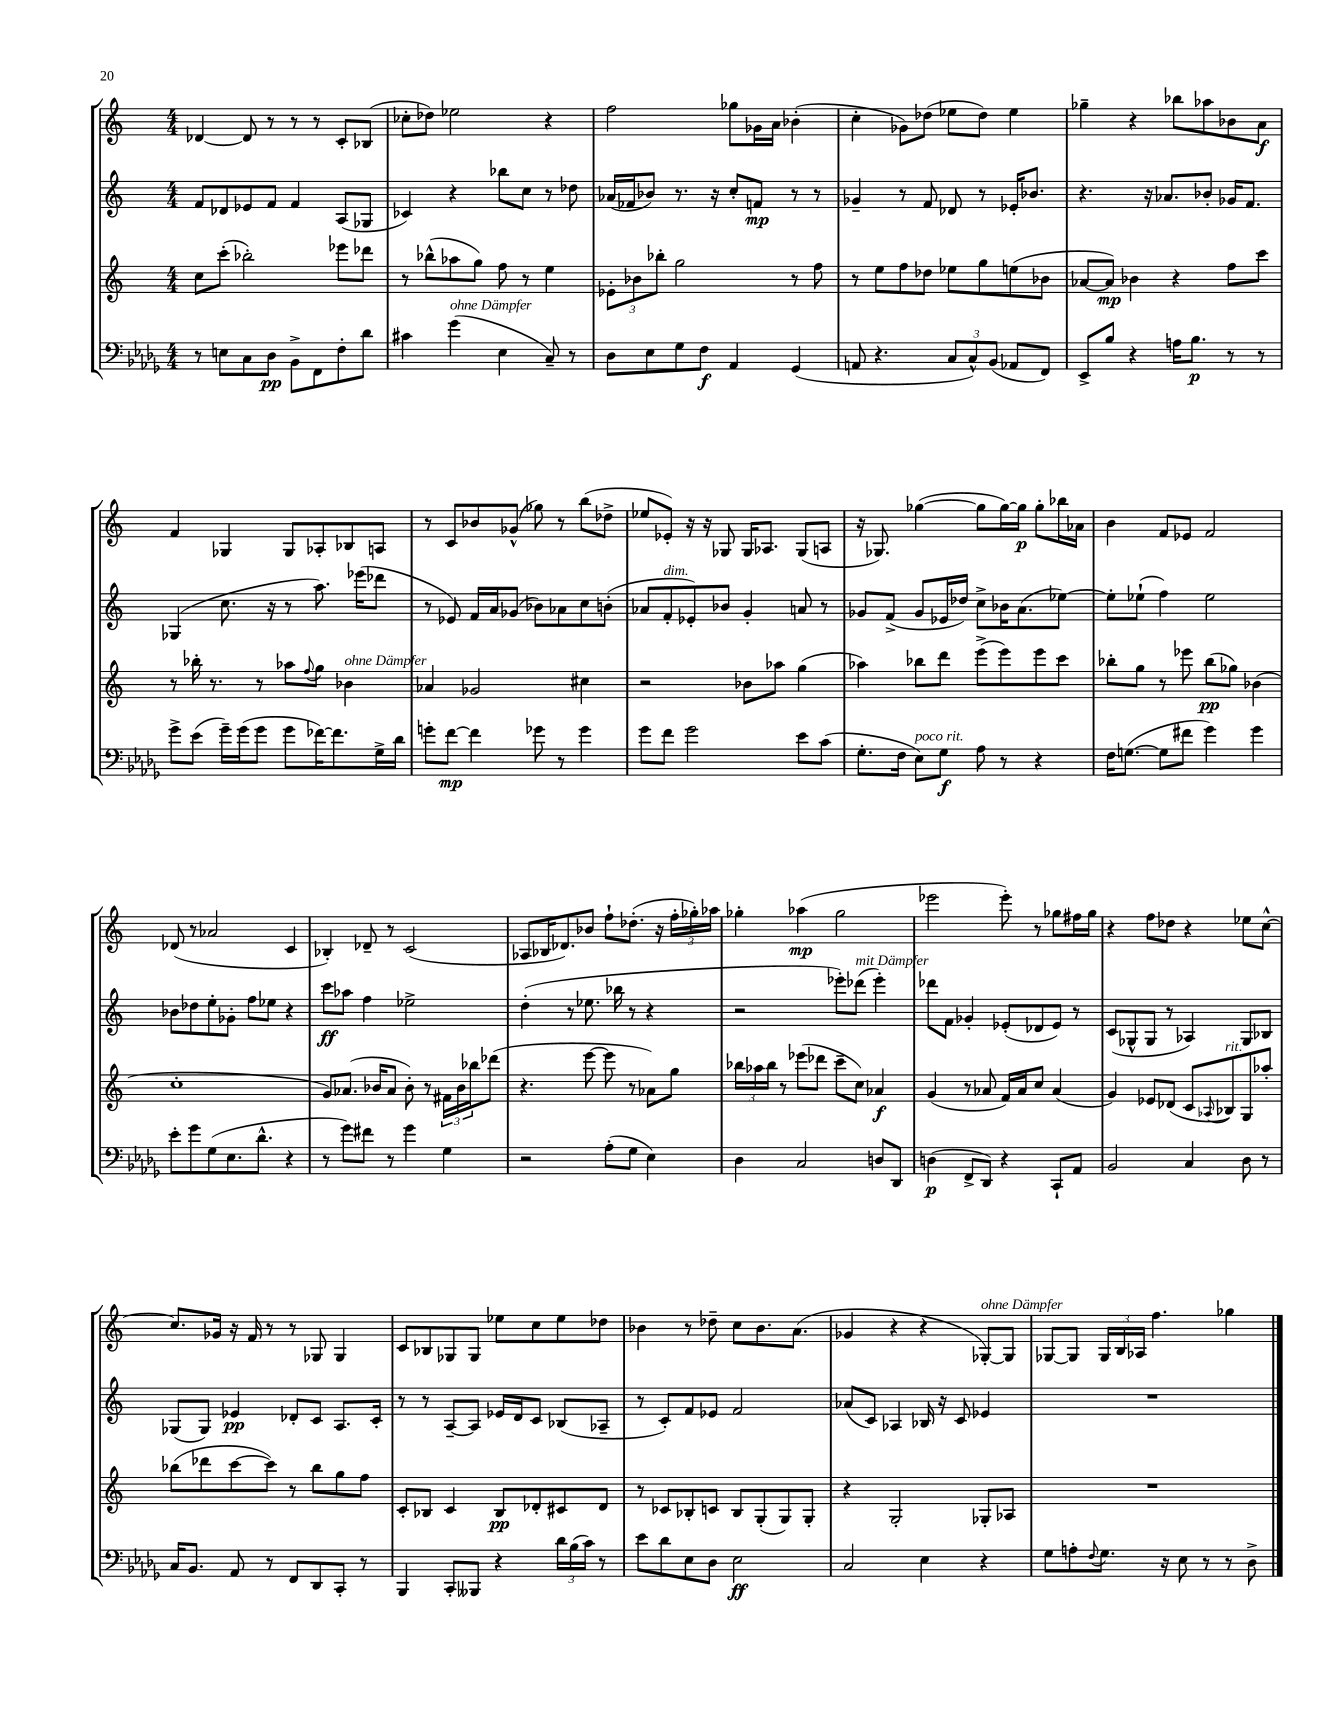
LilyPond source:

<<
\new StaffGroup <<
\new Staff = "s0" {
    \clef treble \key c \major \numericTimeSignature \time 4/4
    des'4~ des'8 r8 r8 r8 c'8-. bes8( |
    ces''8-. des''8) ees''2 r4 |
    f''2 ges''8 ges'16 a'16 bes'4-.( |
    c''4-. ges'8) des''8( ees''8 des''8) ees''4 |
    ges''4-- r4 bes''8 aes''8 bes'8 a'8\f |
    f'4 ges4 ges8 aes8-. bes8 a8 |
    r8 c'8 bes'8 ges'8-^( ges''8) r8 b''8( des''8-> |
    ees''8 ees'8-.) r16 r16 ges8 ges16 aes8. ges8( a8 |
    r16 ges8.) ges''4~( ges''8 ges''16~) ges''16\p ges''8-. bes''16 aes'16 |
    b'4 f'8 ees'8 f'2 |
    des'8( r8 aes'2 c'4 |
    bes4-.) des'8-- r8 c'2( |
    aes8 bes16 des'8.) bes'8 f''8-! des''8.-.( r16 \tuplet 3/2 { f''16-. ges''16-.) aes''16 } |
    ges''4-. aes''4\mp( ges''2 |
    ees'''2 ees'''8-.) r8 ges''8 fis''16 ges''16 |
    r4 f''8 des''8 r4 ees''8 c''8~-^ |
    c''8. ges'16 r16 f'16 r8 r8 ges8 ges4 |
    c'8 bes8 ges8 ges8 ees''8 c''8 ees''8 des''8 |
    bes'4 r8 des''8-- c''8 bes'8. a'8.( |
    ges'4 r4 r4 ges8~-.^\markup { \italic "ohne Dämpfer" }) ges8 |
    ges8~ ges8 \tuplet 3/2 { ges16 b16 aes16 } f''4. ges''4 \bar "|." |
}
\new Staff = "s1" {
    \clef treble \key c \major \numericTimeSignature \time 4/4
    f'8 des'8 ees'8 f'8 f'4 a8( ges8 |
    ces'4) r4 bes''8 c''8 r8 des''8 |
    aes'16( fes'16 bes'8) r8. r16 c''8-. f'8\mp r8 r8 |
    ges'4-- r8 f'8 des'8 r8 ees'16-. bes'8. |
    r4. r16 aes'8. bes'8-. ges'16 f'8. |
    ges4( c''8. r16 r8 a''8.) ees'''16( des'''8 |
    r8 ees'8) f'16 a'16 ges'8( bes'8) aes'8 c''8 b'8-.( |
    aes'8 f'8-.^\markup { \italic "dim." } ees'8-.) bes'8 g'4-. a'8 r8 |
    ges'8 f'8->( ges'8 ees'16 des''16) c''8-> bes'16 a'8.( ees''8~) |
    ees''8-. ees''8-!( f''4) ees''2 |
    bes'8 des''8 e''8-. ges'8-. f''8 ees''8 r4 |
    c'''8\ff aes''8 f''4 ees''2-> |
    d''4-.( r8 ees''8. bes''16 r8 r4 |
    r2 ees'''8-.) des'''8^\markup { \italic "mit Dämpfer" }( ees'''4-.) |
    des'''8 f'8 ges'4-. ees'8-.( des'8 ees'8) r8 |
    c'8( ges8-^ ges8 r8 aes4) ges8 bes8 |
    ges8( ges8) ees'4\pp des'8-. c'8 a8. c'16-. |
    r8 r8 a8~-- a8 ees'16 d'16 c'8 bes8( aes8-- |
    r8 c'8-.) f'8 ees'8 f'2 |
    aes'8( c'8) aes4 bes16 r16 c'8 ees'4 |
    R1 \bar "|." |
}
\new Staff = "s2" {
    \clef treble \key c \major \numericTimeSignature \time 4/4
    c''8 c'''8-.( bes''2-.) ees'''8 des'''8 |
    r8 bes''8-^( aes''8 g''8) f''8 r8 e''4 |
    \tuplet 3/2 { ees'8-. bes'8 bes''8-. } g''2 r8 f''8 |
    r8 e''8 f''8 des''8 ees''8 g''8 e''8( bes'8 |
    aes'8~ aes'8\mp) bes'4 r4 f''8 c'''8 |
    r8 bes''16-. r8. r8 aes''8 \appoggiatura { f''8 } g''8 bes'4^\markup { \italic "ohne Dämpfer" } |
    aes'4 ges'2 cis''4 |
    r2 bes'8 aes''8 g''4( |
    aes''4) bes''8 d'''8 e'''8->( e'''8) e'''8 c'''8 |
    bes''8-. g''8 r8 ees'''8 bes''8\pp( ges''8) bes'4( |
    c''1-. |
    g'8) aes'8.( bes'16 aes'8 bes'8-.) r8 \tuplet 3/2 { fis'16 bes'16 bes''16 } des'''8( |
    r4. e'''8~ e'''8 r8 aes'8) g''8 |
    \tuplet 3/2 { bes''16 aes''16 bes''16 } r8 ees'''8( des'''8 c'''8-- c''8) aes'4\f |
    g'4( r8 aes'8 f'16) aes'16 c''8 aes'4( |
    g'4) ees'8 des'8( c'8 \appoggiatura { aes8 } bes8^\markup { \italic "rit." }) g8 aes''8-. |
    bes''8( des'''8 c'''8~ c'''8) r8 bes''8 g''8 f''8 |
    c'8-. bes8 c'4 bes8\pp des'8-. cis'8 des'8 |
    r8 ces'8 bes8-. c'8 bes8 g8-.( g8) g8-. |
    r4 g2-. ges8-. aes8 |
    R1 \bar "|." |
}
\new Staff = "s3" {
    \clef bass \key des \major \numericTimeSignature \time 4/4
    r8 e8 c8 des8\pp bes,8-> f,8 f8-. des'8 |
    cis'4 ges'4^\markup { \italic "ohne Dämpfer" }( ees4 c8--) r8 |
    des8 ees8 ges8 f8\f aes,4 ges,4( |
    a,8 r4. \tuplet 3/2 { c8 c8-^) bes,8( } aes,8 f,8) |
    ees,8-> bes8 r4 a16 bes8.\p r8 r8 |
    ges'8-> ees'8( ges'16--) ges'16( ges'8 ges'8 fes'16~) fes'8. ges16-> des'16 |
    g'8-. f'8~\mp f'4 ges'8 r8 ges'4 |
    ges'8 f'8 ges'2 ees'8 c'8( |
    ges8.-. f16 ees8^\markup { \italic "poco rit." }) ges8\f aes8 r8 r4 |
    f16 g8.~( g8 fis'8 ges'4) ges'4 |
    ees'8-. ges'8 ges8( ees8. des'8.-^ r4 |
    r8 ges'8) fis'8 r8 ges'4 ges4 |
    r2 aes8-.( ges8 ees4) |
    des4 c2 d8 des,8 |
    d4\p( f,8-> des,8) r4 c,8-! aes,8 |
    bes,2 c4 des8 r8 |
    c16 bes,8. aes,8 r8 f,8 des,8 c,8-. r8 |
    bes,,4 c,8-. beses,,8 r4 \tuplet 3/2 { des'16 bes16( c'16) } r8 |
    ees'8 des'8 ees8 des8 ees2\ff |
    c2 ees4 r4 |
    ges8 a8-. \appoggiatura { f8 } ges8. r16 ees8 r8 r8 des8-> \bar "|." |
}
>>
>>
\layout { \context { \Score \remove "Bar_number_engraver" } }
